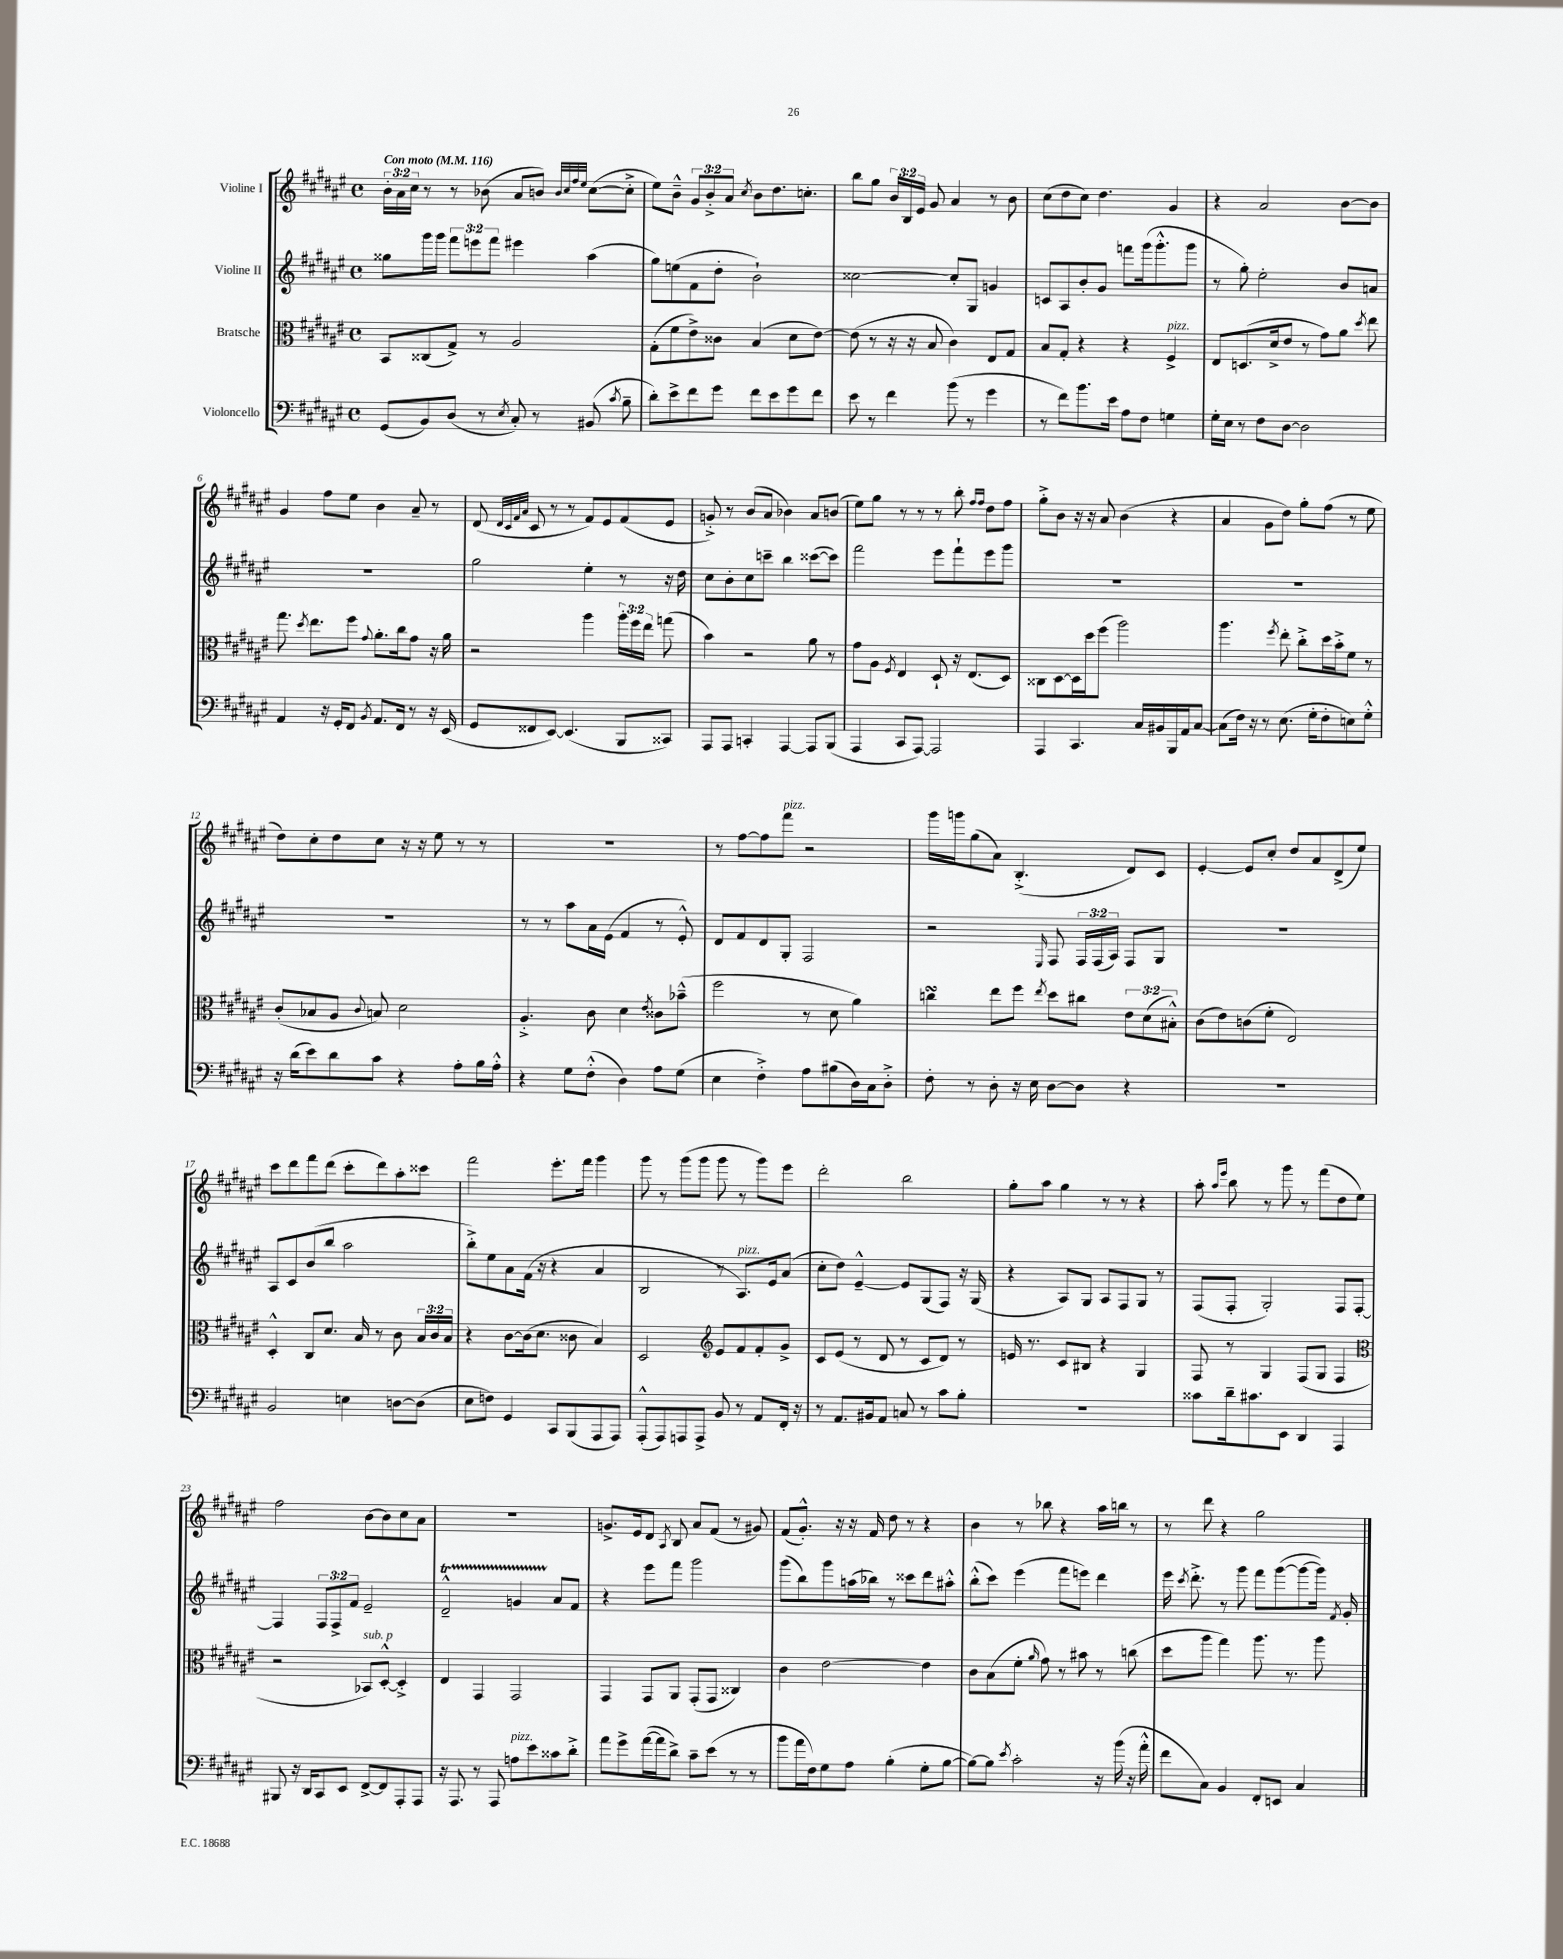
<<
\new StaffGroup <<
\new Staff = "s0" \with { instrumentName = "Violine I" } {
    \clef treble \key fis \major \defaultTimeSignature \time 4/4 \override Staff.TupletNumber.text = #tuplet-number::calc-fraction-text \tempo "Con moto" 4 = 116
    \autoBeamOff \tuplet 3/2 { b'16[-. ais'16 cis''16] } r8 r8 bes'8( ais'8[ b'8]) \grace { b'32[ cis''32 fis''32 eis''32] } cis''8[~( cis''8]-.-> |
    eis''8[) b'8]---^ \tuplet 3/2 { gis'8[ b'8-.-> ais'8] } \acciaccatura { cis''8 } b'8[ dis''8. c''8.]-. |
    b''8[ gis''8] \tuplet 3/2 { b'16[ b16 eis'16] } gis'8 ais'4 r8 b'8 |
    cis''8[( dis''8 cis''8]) dis''4. gis'4 |
    r4 ais'2 b'8[~ b'8] |
    gis'4 fis''8[ eis''8] b'4 ais'8-- r8 |
    dis'8( \grace { dis'32[ cis'32 fis'32 ais'32] } cis'8 r8 r8 fis'8[) eis'8 fis'8( eis'8] |
    g'8-.->) r8 b'8[( ais'8] bes'4) ais'8[ b'8]( |
    eis''8[) gis''8] r8 r8 r8 b''8-. \grace { fis''16[ fis''16] } dis''8[ fis''8] |
    gis''8[-.-> b'8] r16 r16 ais'8 b'4( r4 |
    ais'4 gis'8[ dis''8]) gis''8[-. fis''8]( r8 eis''8 |
    dis''8[) cis''8-. dis''8 cis''8] r16 r16 eis''8 r8 r8 |
    R1 |
    r8 fis''8[~ fis''8 fis'''8]^\markup { \italic "pizz." } r2 |
    gis'''16[ g'''16 gis''8( ais'8]) b4.-.->( dis'8[) cis'8] |
    eis'4~-. eis'8[ cis''8]-. dis''8[ ais'8 dis'8->( eis''8]) |
    cis'''8[ dis'''8 fis'''8 dis'''8]( cis'''8[-. dis'''8) ais''8-. cisis'''8] |
    fis'''2 eis'''8.[-. fis'''16] gis'''4 |
    gis'''8 r8 gis'''8[( gis'''8] gis'''8 r8 gis'''8[) eis'''8] |
    dis'''2-. b''2 |
    gis''8[-. ais''8] gis''4 r8 r8 r4 |
    ais''8-. \grace { ais''16[ eis'''16] } b''8 r8 gis'''8 r8 fis'''8[( dis''8 eis''8]) |
    fis''2 b'8[~ b'8 cis''8 ais'8] |
    R1 |
    g'8.[-> eis'16 dis'8] \acciaccatura { ais8 } b8 ais'8[ fis'8]( r8 gis'8) |
    fis'8[( gis'8.]-.-^) r16 r16 fis'16 dis''8 r8 r4 |
    b'4 r8 bes''8 r4 ais''16[ b''16] r8 |
    r8 dis'''8 r4 gis''2 \bar "|." |
}
\new Staff = "s1" \with { instrumentName = "Violine II" } {
    \clef treble \key fis \major \defaultTimeSignature \time 4/4 \override Staff.TupletNumber.text = #tuplet-number::calc-fraction-text
    \autoBeamOff gisis''8[ gis'''16 gis'''16] \tuplet 3/2 { fis'''8[ e'''8 fis'''8] } eis'''4 ais''4( |
    gis''8[) e''8( fis'8 dis''8]-. b'2-!) |
    cisis''2~ cisis''8[-. gis8] g'4 |
    c'8[ ais8 b'8-. gis'8] f'''8[ gis'''16( gis'''8.-.-^ gis'''8] |
    r8 gis''8-.) eis''2-. b'8[ a'8] |
    R1 |
    gis''2 eis''4-. r8 r16 dis''16 |
    cis''8[ b'8-. cis''8 c'''8]-- b''4 cisis'''8[~( cisis'''8]) |
    fis'''2 eis'''8[ fis'''8-! eis'''8 gis'''8] |
    R1 |
    R1 |
    R1 |
    r8 r8 ais''8[ ais'16 eis'16]( fis'4 r8 eis'8-.-^) |
    dis'8[ fis'8 dis'8 gis8]-. fis2 |
    r2 \grace { eis16 } fis8 \tuplet 3/2 { fis16[ fis16( ais16]) } fis8[ gis8] |
    R1 |
    ais8[ cis'8 b'8( b''8] ais''2 |
    b''8[-.->) eis''8 ais'8 fis'16]( r16 r4 ais'4 |
    b2 r8 ais8.[^\markup { \italic "pizz." }) eis'16 ais'8]( |
    cis''8[-. dis''8]) eis'4~---^ eis'8[ gis8( fis8]) r16 gis16( |
    r4 ais8[) gis8] ais8[ fis8 gis8] r8 |
    fis8[( fis8]-. gis2-.) fis8[ fis8]~-. |
    fis4 \tuplet 3/2 { fis8[ fis8-> fis'8] } eis'2-- |
    dis'2---^\startTrillSpan g'4 ais'8[\stopTrillSpan fis'8] |
    r4 eis'''8[ fis'''8] gis'''2 |
    gis'''8[( b''8) gis'''8 a''16( bes''16]) r8 cisis'''8[ dis'''8 ais''8]-.-^ |
    b''8[-.-^( cis'''8]) eis'''4( fis'''8[ e'''8]) dis'''4 |
    eis'''16 \acciaccatura { cis'''8 } dis'''8.-.-> r8 gis'''8 fis'''8[ gis'''8~( gis'''8~ gis'''16]) \acciaccatura { fis'8 } gis'16-. \bar "|." |
}
\new Staff = "s2" \with { instrumentName = "Bratsche" } {
    \clef alto \key fis \major \defaultTimeSignature \time 4/4 \override Staff.TupletNumber.text = #tuplet-number::calc-fraction-text
    \autoBeamOff b,8[ cisis8( gis8]->) r8 ais2 |
    gis8[-.( fis'8 eis'8->) cisis'8] b4( dis'8[ eis'8]~) |
    eis'8( r8 r16 r16 b8 cis'4) eis8[ gis8] |
    b8[ gis8]-. r4 r4 fis4->^\markup { \italic "pizz." } |
    eis8[ d8.( dis'16-> eis'8] r8 gis'8[) ais'8] \acciaccatura { dis''8 } eis''8 |
    gis''8. \acciaccatura { dis''8 } eis''8.[ fis''8] \appoggiatura { gis'8 } ais'8.[-. cis''16 gis'8] r16 ais'16 |
    r2 ais''4 \tuplet 3/2 { ais''16[-. fis''16 eis''16] } g''8( |
    b'4) r2 ais'8 r8 |
    gis'8[ ais8] \acciaccatura { fis8 } eis4 dis8-! r16 eis8.[( dis8]) |
    cisis8[ dis8~ dis16 dis''16 fis''8]( ais''2) |
    ais''4. \acciaccatura { fis''8 } eis''8-. cis''8[-.-> dis''16 b'16-.-> fis'8] r8 |
    cis'8[-.( bes8 ais8] \appoggiatura { cis'8 } b8) dis'2 |
    ais4.-.-> cis'8 dis'4 \acciaccatura { eis'8 } cisis'8[ bes'8]---^( |
    fis''2 r8 dis'8 ais'4) |
    c''4\turn eis''8[ fis''8] \acciaccatura { eis''8 } dis''8[ cis''8] \tuplet 3/2 { eis'8[ dis'8( bis8]-.-^) } |
    cis'8[( eis'8) c'8( fis'8]-. eis2) |
    dis4-.-^ cis8[ dis'8.] b16 r8 cis'8 \tuplet 3/2 { b16[ cis'16 b16] } |
    r4 cis'8[~ cis'16( dis'8.] cisis'8 b4) |
    dis2 \clef treble eis'8[ fis'8 fis'8-. gis'8]-> |
    cis'8[ eis'8]( r8 dis'8 r8 cis'8[ dis'8]) r8 |
    e'16 r8. cis'8[ bis8] r4 gis4 |
    fis8 r8 gis4 fis8[( gis8] fis4 |
    \clef alto r2 bes,8[^\markup { \italic "sub. p" }) dis8]~-.-^ dis4-.-> |
    eis4 gis,4 gis,2 |
    gis,4 gis,8[ ais,8] gis,8[-.( gis,8] cisis4) |
    cis'4 eis'2~ eis'4 |
    cis'8[ b8( fis'8]-. \grace { ais'16 } gis'8) r8 bis'8 r8 c''8( |
    dis''8[ ais''8] gis''4) ais''8. r8. ais''8 \bar "|." |
}
\new Staff = "s3" \with { instrumentName = "Violoncello" } {
    \clef bass \key fis \major \defaultTimeSignature \time 4/4
    \autoBeamOff gis,8[( b,8) dis8]( r8 \acciaccatura { eis8 } cis8-.) r8 bis,8( \acciaccatura { cis'8 } b8-- |
    dis'8[-.) eis'8-> fis'8 gis'8] fis'8[ eis'8 gis'8 fis'8] |
    eis'8 r8 fis'4 b'8( r8 gis'4 |
    r8 fis'8[) b'8. eis'16] ais8[ fis8] g4 |
    gis16[-. eis16] r8 fis8[ dis8]~ dis2 |
    ais,4 r16 gis,16[-. fis,8] \acciaccatura { b,8 } ais,8.[ fis,16] r8 r16 eis,16( |
    gis,8[ fisis,8 eis,8]~) eis,4.( b,,8[ cisis,8]) |
    ais,,8[ ais,,8] c,4-. ais,,4~ ais,,8[ b,,8]( |
    ais,,4 cis,8[ ais,,8]~) ais,,2 |
    ais,,4 cis,4. cis16[ bis,16 b,,16 ais,16 cis8]~ |
    cis8[( fis16]) r16 r8 eis8.( gis16[-. fis8-. e8) gis8]-.-^ |
    r16 dis'16[( eis'8) dis'8 cis'8] r4 ais8[-. b16 ais16]-.-^ |
    r4 gis8[ fis8]-.-^( dis4) ais8[ gis8]( |
    eis4 fis4-.->) ais8[ bis8( dis16) cis16 dis8]-.-> |
    fis8-. r8 dis8-. r16 eis16 dis8[~ dis8] r4 |
    R1 |
    b,2 e4 d8[~ d8]( |
    eis8[ f8]) gis,4 cis,8[ b,,8( ais,,8 ais,,8]) |
    ais,,8[-.-^( ais,,8) a,,8 a,,8]-> b,8 r8 ais,8[ fis,16]-. r16 |
    r8 ais,8.[ bis,16 ais,8] c8 r8 cis'8[ b8]-. |
    R1 |
    cisis'8[ dis'16-- cis'8. eis,8] dis,4 ais,,4 |
    bis,,8 r16 dis,16[ cis,8 eis,8] fis,8[~-> fis,8 ais,,8-. ais,,8] |
    r16 ais,,8. r8 ais,,8 a8[^\markup { \italic "pizz." } eis'8 cisis'8 dis'8]-.-> |
    ais'8[ gis'8-> ais'16~( ais'16 dis'8]->) cis'8[-- eis'8]( r8 r8 |
    b'8[ ais'16 fis16) gis8 ais8] b4-.( gis8[-. b8]~ |
    b8[~) b8] \acciaccatura { eis'8 } cis'2-. r16 b'16( r16 ais'16-.-^ |
    fis'8[ cis8]) b,4 fis,8[-. e,8] cis4 \bar "|." |
}
>>
>>
